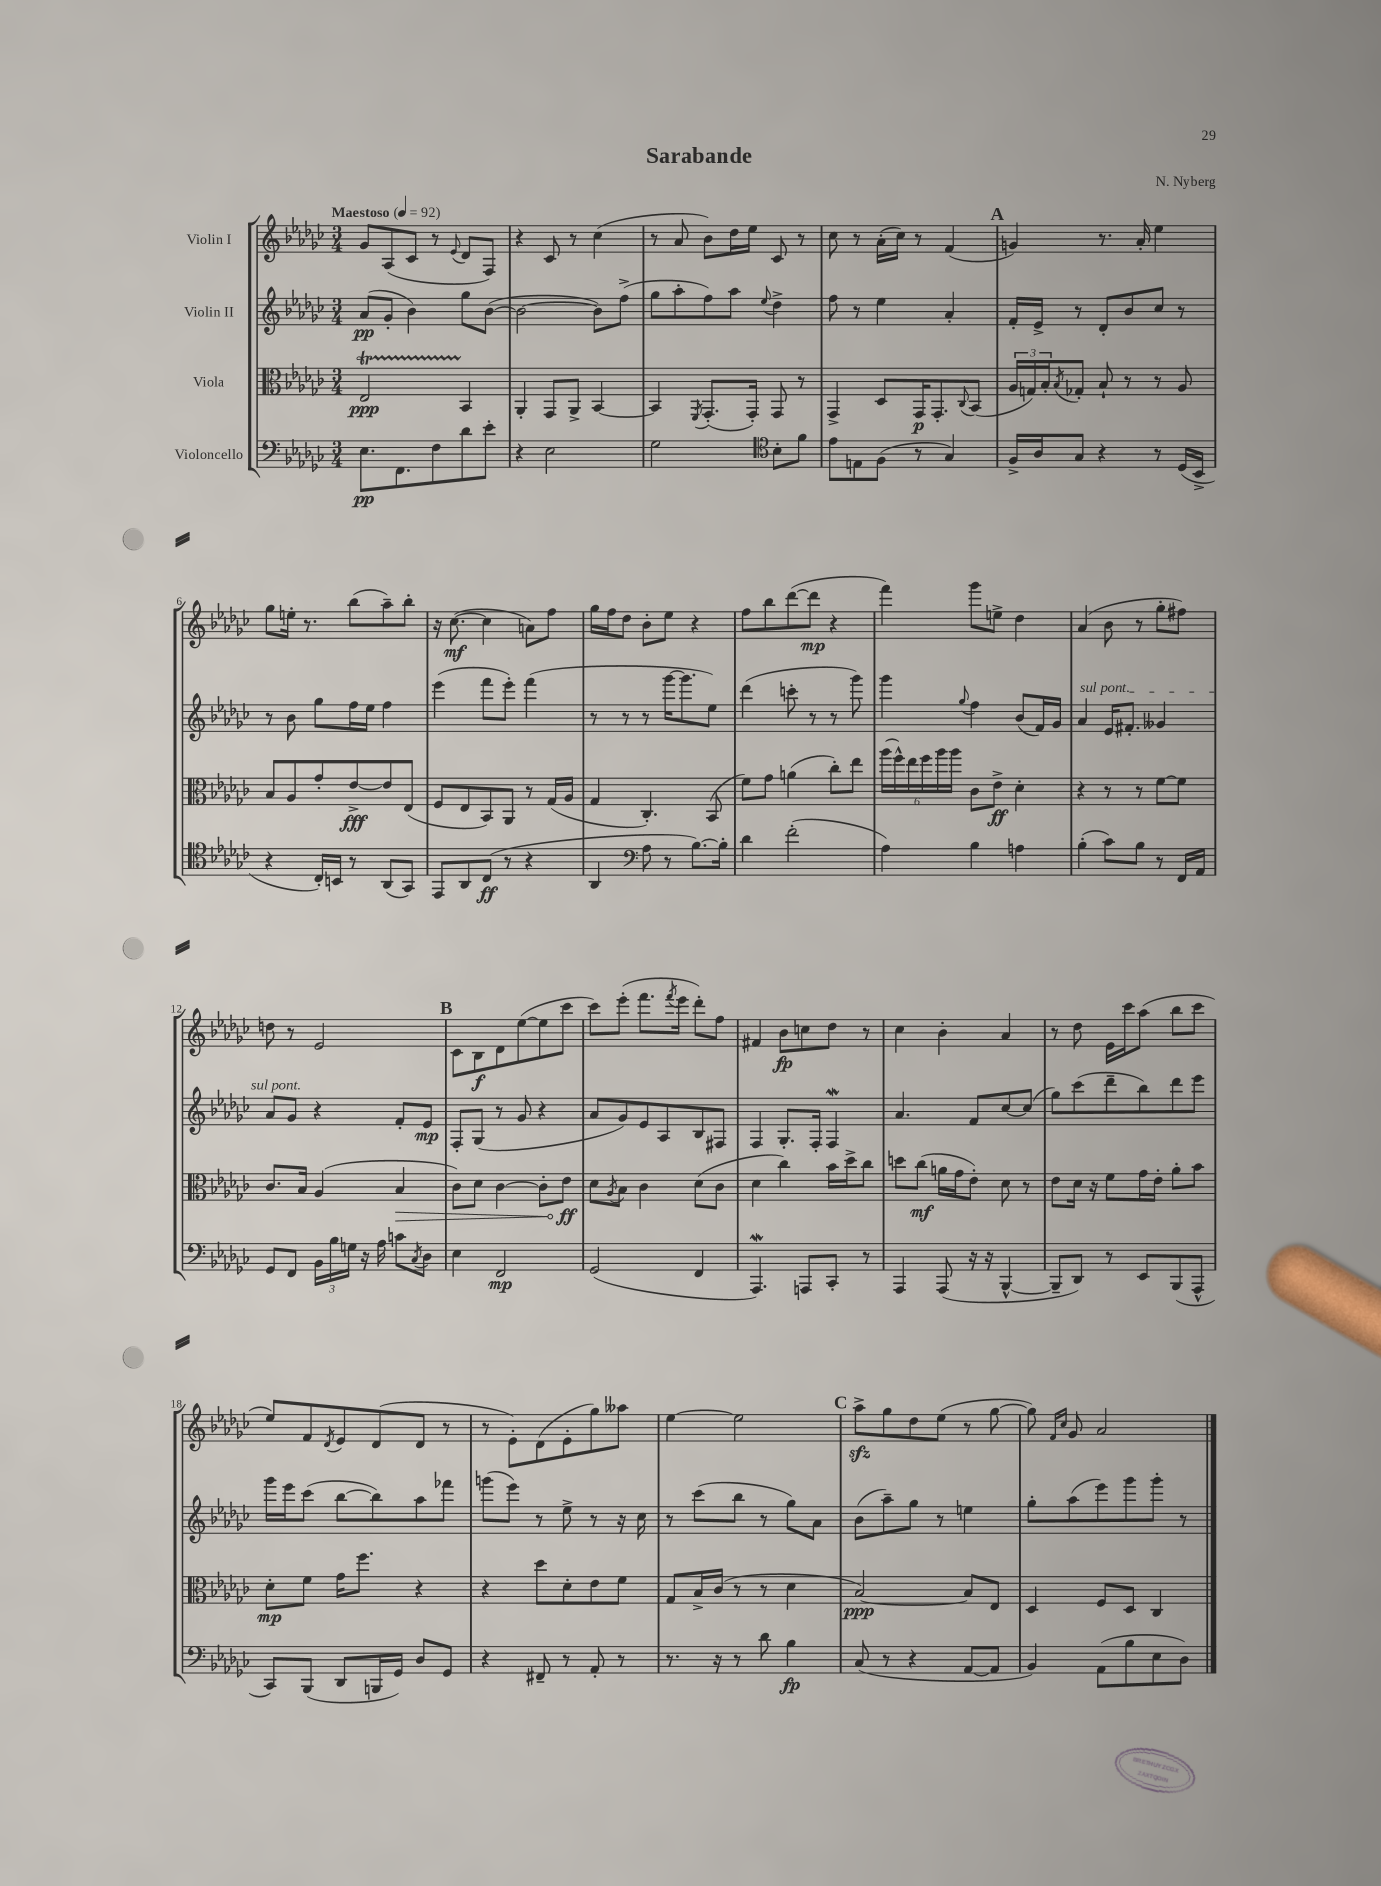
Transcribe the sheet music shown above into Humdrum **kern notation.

**kern	**dynam	**kern	**dynam	**kern	**dynam	**kern	**dynam
*part4	*part4	*part3	*part3	*part2	*part2	*part1	*part1
*staff4	*staff4	*staff3	*staff3	*staff2	*staff2	*staff1	*staff1
*I"Violoncello	*	*I"Viola	*	*I"Violin II	*	*I"Violin I	*
*clefF4	*	*clefC3	*	*clefG2	*	*clefG2	*
*k[b-e-a-d-g-c-]	*	*k[b-e-a-d-g-c-]	*	*k[b-e-a-d-g-c-]	*	*k[b-e-a-d-g-c-]	*
*M3/4	*	*M3/4	*	*M3/4	*	*M3/4	*
*MM92	*	*MM92	*	*MM92	*	*MM92	*
=1	=1	=1	=1	=1	=1	=1	=1
!	!	!	!	!	!	!LO:TX:a:B:t=Maestoso	!
8.E-\L	pp	2E-T/	ppp	(8a-/L	pp	8g-/L	.
.	.	.	.	8g-'/J	.	(8A-/	.
8.FF\	.	.	.	.	.	.	.
.	.	.	.	4b-\)	.	8c-/J	.
8F\	.	.	.	.	.	8r	.
.	.	.	.	.	.	8qqe-/	.
8d-\	.	4BB-/	.	8gg-\L	.	8d-/L	.
8e-'\J	.	.	.	([8b-\J	.	8F/J)	.
=2	=2	=2	=2	=2	=2	=2	=2
4r	.	4AA-'/	.	2b-\_	.	4r	.
2E-\	.	8GG-/L	.	.	.	8c-/	.
.	.	8AA-^/J	.	.	.	8r	.
.	.	[4BB-/	.	8b-\L])	.	(4cc-\	.
.	.	.	.	(8ff^\J	.	.	.
=3	=3	=3	=3	=3	=3	=3	=3
2G-\	.	4BB-/]	.	8gg-\L	.	8r	.
.	.	.	.	8aa-'\	.	8a-/	.
.	.	8qFF/	.	.	.	.	.
.	.	(8.GG-'/L	.	8ff\)	.	8b-\L)	.
.	.	.	.	8aa-\J	.	16dd-\L	.
.	.	16GG-'/Jk)	.	.	.	16ee-\JJ	.
*clefC4	*	*	*	*	*	*	*
.	.	.	.	8qqee-/	.	.	.
8B-'\L	.	8GG-/	.	4dd-^\	.	8c-/	.
8f\J	.	8r	.	.	.	8r	.
=4	=4	=4	=4	=4	=4	=4	=4
8e-\L	.	4GG-^/	.	8ff\	.	8cc-\	.
8En\	.	.	.	8r	.	8r	.
(8F\J	.	8D-/L	.	4ee-\	.	(16a-'\LL	.
.	.	.	.	.	.	16cc-\JJ)	.
8r	.	16GG-/K	p	.	.	8r	.
.	.	8.GG-'/	.	.	.	.	.
4G-/)	.	.	.	4a-'/	.	(4f/	.
.	.	8qqC-/	.	.	.	.	.
.	.	(8BB-/J	.	.	.	.	.
!!LO:REH:place=s1:t=A
=5	=5	=5	=5	=5	=5	=5	=5
16F^/LL	.	24A-/LL	.	16f'/LL	.	4gn/)	.
.	.	24Gn/)	.	.	.	.	.
16A-/J	.	.	.	16e-^/JJ	.	.	.
.	.	24B-'/J	.	.	.	.	.
.	.	8qB-/	.	.	.	.	.
8G-/J	.	8G-X'/J	.	8r	.	.	.
4r	.	8B-`/	.	8d-'/L	.	8.r	.
.	.	8r	.	8b-/	.	.	.
.	.	.	.	.	.	16a-'/	.
8r	.	8r	.	8cc-/J	.	4ee-\	.
(16D-/LL	.	8A-/	.	8r	.	.	.
16BB-^/JJ	.	.	.	.	.	.	.
!!LO:LB:g=z
=6	=6	=6	=6	=6	=6	=6	=6
4r	.	8B-/L	.	8r	.	8gg-\L	.
.	.	8A-/	.	8b-\	.	16een'\Jk	.
.	.	.	.	.	.	8.r	.
16C-'/LL)	.	8g-'/	.	8gg-\L	.	.	.
16BBn/JJ	.	.	.	.	.	.	.
8r	.	[8e-^/	fff	16ff\L	.	(8bb-\L	.
.	.	.	.	16ee-\JJ	.	.	.
(8AA-/L	.	8e-/]	.	4ff\	.	8aa-~\)	.
8GG-/J)	.	(8E-/J	.	.	.	8bb-'\J	.
=7	=7	=7	=7	=7	=7	=7	=7
8EE-/L	.	8F/L	.	(4eee-\	.	16r	.
.	.	.	.	.	.	([8.cc-\	mf
8AA-/	.	8E-/	.	.	.	.	.
(8C-/J	ff	8BB-/)	.	8fff\L	.	4cc-\]	.
8r	.	8AA-/J	.	8eee-'\J)	.	.	.
4r	.	8r	.	(4fff\	.	8an\L)	.
.	.	(16G-/LL	.	.	.	8ff\J	.
.	.	16A-/JJ	.	.	.	.	.
=8	=8	=8	=8	=8	=8	=8	=8
4AA-/	.	4G-/	.	8r	.	16gg-\LL	.
.	.	.	.	.	.	16ff\J	.
.	.	.	.	8r	.	8dd-\J	.
*clefF4	*	*	*	*	*	*	*
8A-\	.	4.C-'/)	.	8r	.	8b-'\L	.
8r	.	.	.	[16ggg-\KL	.	8ee-\J	.
.	.	.	.	8.ggg-\]	.	.	.
[8.B-\L)	.	.	.	.	.	4r	.
.	.	(8BB-/	.	8ee-\J)	.	.	.
16B-'\Jk]	.	.	.	.	.	.	.
=9	=9	=9	=9	=9	=9	=9	=9
4d-\	.	8f\L)	.	(4ddd-\	.	8ff\L	.
.	.	8g-\J	.	.	.	8bb-\	.
(2f'\	.	(4an\	.	8cccn'\	.	([8ddd-\	.
.	.	.	.	8r	.	8ddd-\J]	mp
.	.	8cc-'\L)	.	8r	.	4r	.
.	.	8ee-\J	.	8ggg-\)	.	.	.
=10	=10	=10	=10	=10	=10	=10	=10
4A-\)	.	(24aa-\LL	.	4ggg-\	.	4fff\)	.
.	.	24ff^^\)	.	.	.	.	.
.	.	24ee-\	.	.	.	.	.
.	.	24ff\	.	.	.	.	.
.	.	24aa-\	.	.	.	.	.
.	.	24aa-\JJ	.	.	.	.	.
.	.	.	.	8qqgg-/	.	.	.
4B-\	.	8c-\L	.	4ff\	.	8ggg-\L	.
.	.	8e-^\J	ff	.	.	8een^\J	.
4An\	.	4d-'\	.	(8b-/L	.	4dd-\	.
.	.	.	.	16f/L)	.	.	.
.	.	.	.	16g-/JJ	.	.	.
=11	=11	=11	=11	=11	=11	=11	=11
!	!	!	!	!LO:TX:a:i:t=sul pont.	!	!	!
(4B-'\	.	4r	.	4a-/	.	(4a-/	.
8c-\L)	.	8r	.	16e-/KL	.	8b-\	.
.	.	.	.	8.f#X'/J	.	.	.
8B-\J	.	8r	.	.	.	8r	.
8r	.	[8f\L	.	4g--X/	.	8gg-'\L	.
16FF/LL	.	8f\J]	.	.	.	8ff#X\J)	.
16AA-/JJ	.	.	.	.	.	.	.
!!LO:LB:g=z
=12	=12	=12	=12	=12	=12	=12	=12
8GG-/L	.	8.c-/L	.	8a-/L	.	8ddn\	.
8FF/J	.	.	.	8g-/J	.	8r	.
.	.	16B-/Jk	.	.	.	.	.
24BB-\LL	.	(4A-/	.	4r	.	2e-/	.
24B-\	.	.	.	.	.	.	.
24Gn\JJ	.	.	.	.	.	.	.
16r	.	.	.	.	.	.	.
16A-\	.	.	.	.	.	.	.
!	!	!	!LO:HP:b	!	!	!	!
8cn\L	.	4B-/	>	8f'/L	.	.	.
8qC-/	.	.	.	.	.	.	.
8D-\J	.	.	.	8e-/J	mp	.	.
!!LO:REH:place=s1:t=B
=13	=13	=13	=13	=13	=13	=13	=13
4E-\	.	8c-\L)	.	8F'/L	.	8c-\L	.
.	.	8d-\J	.	(8G-/J	.	8B-\	f
2FF/	mp	[4c-\	.	8r	.	8d-\	.
.	.	.	.	8g-/	.	([8ee-\	.
.	.	8c-'\L]	.	4r	.	8ee-\]	.
.	.	8e-\J	ff	.	.	8ccc-\J	.
.	.	.	]	.	.	.	.
=14	=14	=14	=14	=14	=14	=14	=14
(2GG-/	.	8d-\L	.	8a-/L	.	8ccc-\L)	.
.	.	8qA-/	.	.	.	.	.
.	.	8B-\J	.	8g-/)	.	(8eee-'\J	.
.	.	4c-\	.	8e-/	.	8.fff\L	.
.	.	.	.	8A-/	.	.	.
.	.	.	.	.	.	8qfff/	.
.	.	.	.	.	.	16eee-\Jk	.
4FF/	.	(8d-\L	.	8B-/	.	8ddd-'\L)	.
.	.	8c-\J	.	8F#X/J	.	8ff\J	.
=15	=15	=15	=15	=15	=15	=15	=15
4.AAA-W/)	.	4d-\	.	4F/	.	4f#X/	.
.	.	4cc-\)	.	8.G-'/L	.	8b-\L	fp
8AAAn/L	.	.	.	.	.	8ccn\	.
.	.	.	.	16F'/Jk	.	.	.
8CC-'/J	.	16b-\LL	.	4FW/	.	8dd-\J	.
.	.	16dd-^\J	.	.	.	.	.
8r	.	8cc-\J	.	.	.	8r	.
=16	=16	=16	=16	=16	=16	=16	=16
4AAA-/	.	8ddn\L	.	4.a-/	.	4cc-\	.
.	.	(8cc-\J	mf	.	.	.	.
(8AAA-/	.	16an\LL	.	.	.	4b-'\	.
.	.	16g-\J	.	.	.	.	.
16r	.	8e-'\J)	.	8f/L	.	.	.
16r	.	.	.	.	.	.	.
[4BBB-^^/	.	8d-\	.	[8cc-/	.	4a-/	.
.	.	8r	.	(8cc-/J]	.	.	.
=17	=17	=17	=17	=17	=17	=17	=17
8BBB-~/L]	.	8e-\L	.	8gg-\L)	.	8r	.
8DD-/J)	.	16d-\Jk	.	(8ccc-\	.	8dd-\	.
.	.	16r	.	.	.	.	.
8r	.	8f\L	.	8ddd-~\	.	16e-\LL	.
.	.	.	.	.	.	16ccc-\J	.
8EE-/L	.	16g-\L	.	8bb-\)	.	(8aa-\J	.
.	.	16e-'\JJ	.	.	.	.	.
(8BBB-/	.	8a-'\L	.	8ddd-\	.	8bb-\L	.
8AAA-^^/J	.	8b-\J	.	8eee-\J	.	8ccc-\J	.
!!LO:LB:g=z
=18	=18	=18	=18	=18	=18	=18	=18
8CC-/L)	.	8d-'\L	mp	16ggg-\LL	.	8ee-/L)	.
.	.	.	.	16eee-\J	.	.	.
(8BBB-/J	.	8f\J	.	(8ccc-\J	.	8f/	.
.	.	.	.	.	.	8qd-/	.
8DD-/L	.	16g-\KL	.	[8bb-\L	.	8e-/	.
.	.	8.ff\J	.	.	.	.	.
16BBBn/L	.	.	.	8bb-\])	.	(8d-/	.
16GG-/JJ)	.	.	.	.	.	.	.
8D-/L	.	4r	.	8aa-\	.	8d-/J	.
8GG-/J	.	.	.	8fff-X\J	.	8r	.
=19	=19	=19	=19	=19	=19	=19	=19
4r	.	4r	.	(8gggn\L	.	8r	.
.	.	.	.	8eee-\J)	.	8e-'\L)	.
8FF#X~/	.	8dd-\L	.	8r	.	(8d-\	.
8r	.	8d-'\	.	8ee-^\	.	8e-'\	.
8AA-'/	.	8e-\	.	8r	.	8gg-\)	.
8r	.	8f\J	.	16r	.	8aa--X\J	.
.	.	.	.	16cc-\	.	.	.
=20	=20	=20	=20	=20	=20	=20	=20
8.r	.	8G-/L	.	8r	.	[4ee-\	.
.	.	16B-^/L	.	(8ccc-\L	.	.	.
16r	.	(16c-/JJ	.	.	.	.	.
8r	.	8r	.	8bb-\J	.	2ee-\]	.
8d-\	.	8r	.	8r	.	.	.
4B-\	fp	4d-\	.	8gg-\L)	.	.	.
.	.	.	.	8a-\J	.	.	.
!!LO:REH:place=s1:t=C
=21	=21	=21	=21	=21	=21	=21	=21
(8C-/	.	[2B-/)	ppp	(8b-\L	.	8aa-zz^\L	.
8r	.	.	.	8aa-~\)	.	8gg-\	.
4r	.	.	.	8gg-\J	.	8dd-\	.
.	.	.	.	8r	.	(8ee-\J	.
[8AA-/L	.	8B-/L]	.	4een\	.	8r	.
8AA-/J]	.	8E-/J	.	.	.	[8gg-\	.
=22	=22	=22	=22	=22	=22	=22	=22
4BB-/)	.	4D-/	.	8gg-'\L	.	8gg-\])	.
.	.	.	.	.	.	16qqf/LL	.
.	.	.	.	.	.	16qqcc-/JJ	.
.	.	.	.	(8aa-\	.	8g-/	.
(8AA-\L	.	8F/L	.	8eee-\)	.	2a-/	.
8B-\	.	8D-/J	.	8ggg-\	.	.	.
8E-\	.	4C-/	.	8ggg-'\J	.	.	.
8D-\J)	.	.	.	8r	.	.	.
==	==	==	==	==	==	==	==
*-	*-	*-	*-	*-	*-	*-	*-
